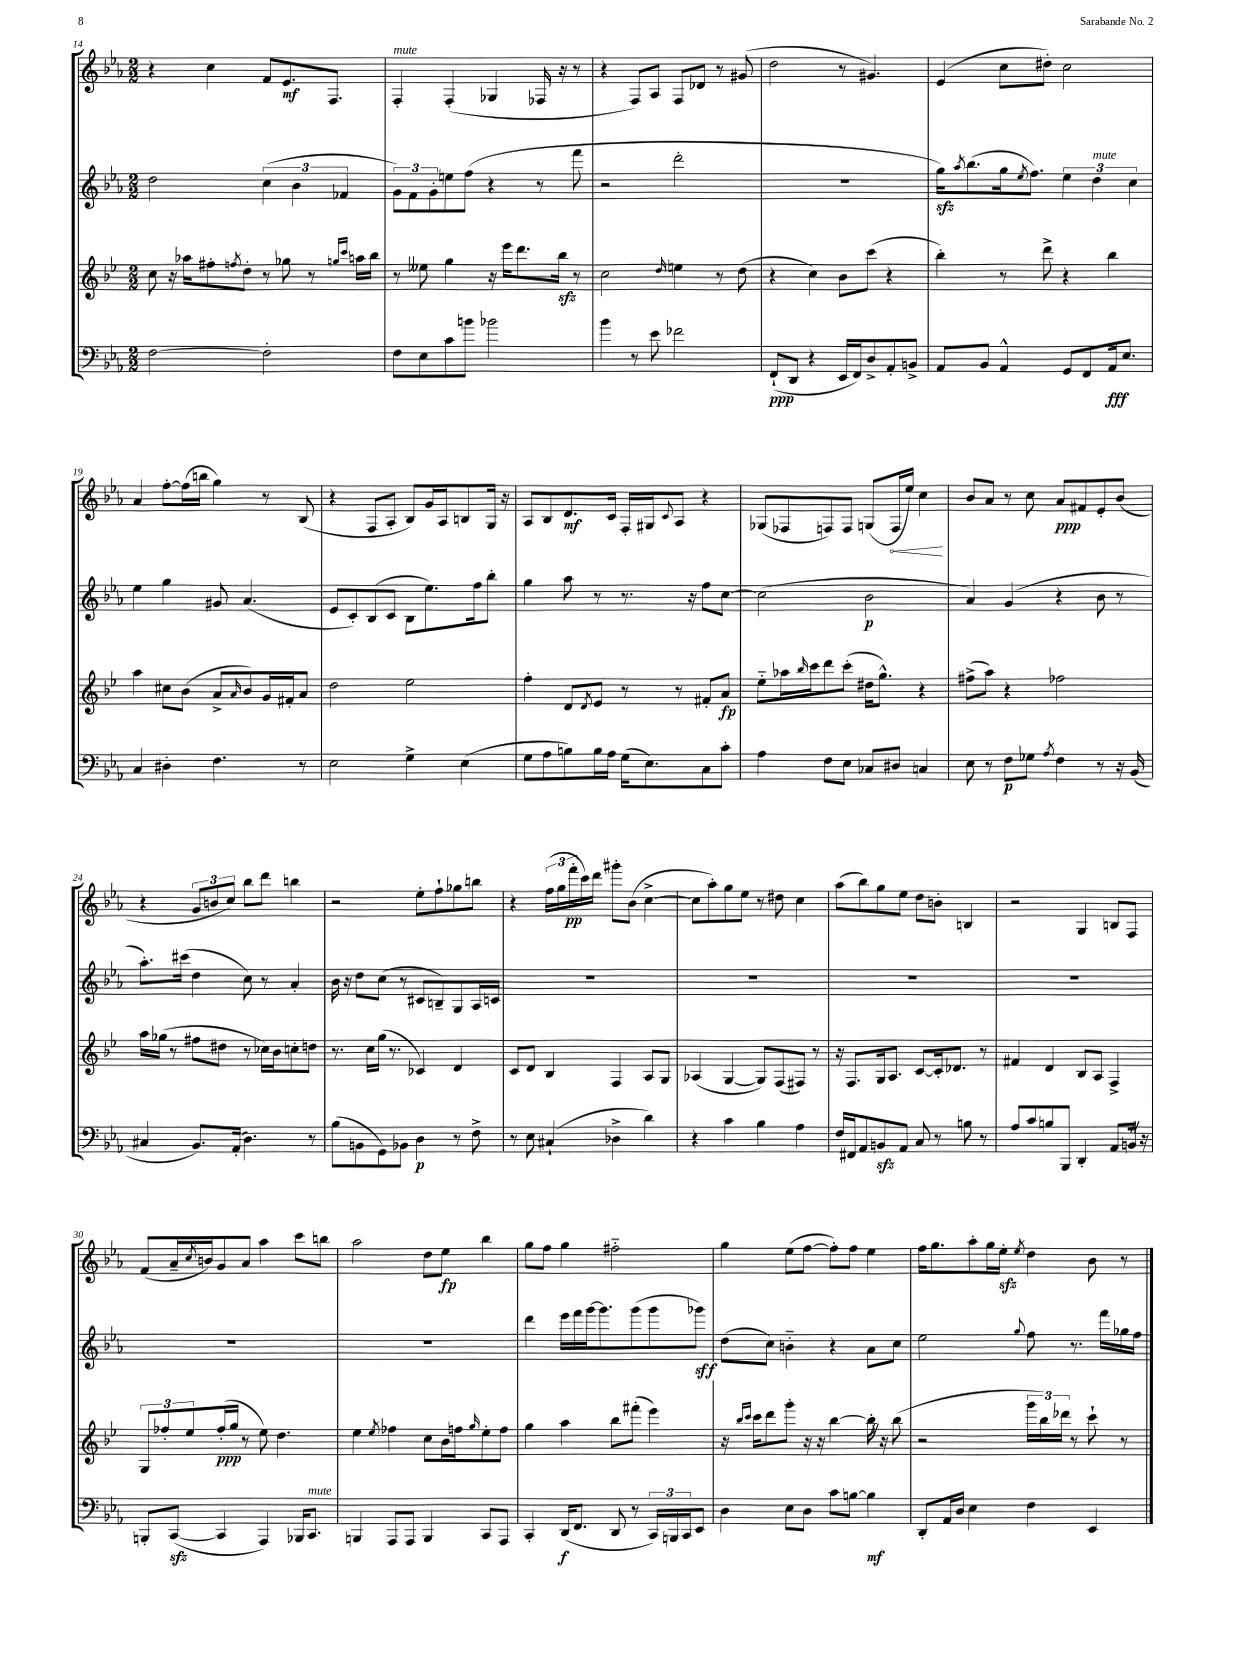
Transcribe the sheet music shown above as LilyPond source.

<<
\new StaffGroup <<
\new Staff = "s0" {
    \clef treble \key ees \major \numericTimeSignature \time 2/2
    r4 c''4 f'8 ees'8.\mf f8. |
    f4-.^\markup { \italic "mute" } f4-.( ges4 fes16 r16 r8 |
    r4 f8) aes8 f8 des'8 r8 gis'8( |
    d''2 r8 gis'4.) |
    ees'4( c''8 dis''8-.) c''2 |
    aes'4 f''8~-. f''16( b''16 g''4) r8 bes8( |
    r4 f8 aes8-. bes8) g'16 aes16 b8 g16 r16 |
    aes8 bes8 d'8.\mf c'16 f16-. gis16 \appoggiatura { c'8 } aes8 r4 |
    ges8( fes8 f8) f8 g8( \once \override Hairpin.circled-tip = ##t f16\< ees''16) c''4\! |
    bes'8 aes'8 r8 c''8 aes'8\ppp fis'8 ees'8-. bes'8( |
    r4 \tuplet 3/2 { g'8 b'8 c''8) } bes''8 d'''8 b''4 |
    r2 ees''8-. f''8-! ges''8 b''8 |
    r4 \tuplet 3/2 { f''16( g''16 f'''16-.\pp } c'''16) d'''16 gis'''8-. bes'8( c''4~-> |
    c''8 aes''8-.) g''8 ees''8 r8 dis''8 c''4 |
    aes''8( bes''8) g''8 ees''8 d''8 b'8-. b4 |
    r2 g4 b8 f8 |
    f'8( aes'16-- \acciaccatura { c''8 } b'16) g'8 aes'8 aes''4 c'''8 b''8 |
    aes''2 d''8 ees''8\fp bes''4 |
    g''8 f''8 g''4 fis''2-_ |
    g''4 ees''8( f''8~ f''8-.) f''8 ees''4 |
    f''16 g''8. aes''8-. g''16 ees''16-.\sfz \acciaccatura { ees''8 } d''4 bes'8 r8 \bar "|." |
}
\new Staff = "s1" {
    \clef treble \key ees \major \numericTimeSignature \time 2/2
    d''2 \tuplet 3/2 { c''4( bes'4 fes'4 } |
    \tuplet 3/2 { g'8) f'8 g'8-. } e''8 f''8( r4 r8 f'''8 |
    r2 d'''2-. |
    R1 |
    g''16\sfz) \acciaccatura { aes''8 } bes''8.( g''16 \acciaccatura { ees''8 } f''8.) \tuplet 3/2 { ees''4 d''4^\markup { \italic "mute" } c''4 } |
    ees''4 g''4 gis'8 aes'4.( |
    ees'8 c'8-.) bes8( c'8 bes8 ees''8.) f''16 bes''8-. |
    g''4 aes''8 r8 r8. r16 f''8 c''8~ |
    c''2( bes'2\p |
    aes'4) g'4( r4 bes'8 r8 |
    aes''8.-.) cis'''16( d''4 c''8) r8 aes'4-. |
    bes'16 r16 d''8 c''8( r8 cis'8 b8--) g8 aes16 c'16 |
    R1 |
    R1 |
    R1 |
    R1 |
    R1 |
    R1 |
    d'''4 ees'''16 f'''16 g'''16~ g'''8. g'''8( g'''8 ges'''8\sff) |
    d''8( c''8) b'4-_ r4 aes'8 c''8 |
    ees''2 \appoggiatura { g''8 } f''8 r8. f'''16 ges''16 f''16 \bar "|." |
}
\new Staff = "s2" {
    \clef treble \key bes \major \numericTimeSignature \time 2/2
    c''8 r16 aes''16 fis''8-. \acciaccatura { f''8 } d''8-. r8 ges''8 r8 \grace { g''16 c'''16 } a''16 bes''16 |
    r8 eeses''8 g''4 r16 ees'''16 d'''8. bes''16\sfz r8 |
    c''2 \grace { d''16 } e''4 r8 d''8( |
    r4 c''4) bes'8 c'''8( r4 |
    bes''4-.) r8 d'''8-> r4 bes''4 |
    a''4 cis''8 bes'8( a'8-> \grace { a'16 } bes'8) g'16 fis'16-. a'8 |
    d''2 ees''2 |
    f''4-. d'8 \acciaccatura { d'8 } ees'8 r8 r8 fis'8-. a'8\fp |
    ees''8-_ aes''16 \grace { bes''16 } c'''16 d'''8 c'''8-.( dis''16 g''8.-^) r4 |
    fis''8->( a''8) r4 fes''2 |
    a''16 ges''16( r8 fis''8 dis''8 r8 ces''16) bes'16 c''8-. d''8 |
    r8. c''16 g''16( r8. ces'4) d'4 |
    c'8 d'8 bes4 f4 a8 g8 |
    aes4( g4~ g8) f8( fis8) r8 |
    r16 f8. g16 a8. c'8~ c'16-. des'8. r8 |
    fis'4 d'4 bes8 a8 f4-> |
    \tuplet 3/2 { g8 fes''8-. ees''8 } fes''16-.\ppp( g''16 r8 ees''8) d''4. |
    ees''4 \acciaccatura { ees''8 } fes''4 c''8 bes'16 f''16 \grace { g''16 } ees''8-. f''8 |
    g''4 a''4 bes''8 fis'''8-.( ees'''4) |
    r16 \grace { bes''16 c'''16 } c'''16 d'''8 g'''8-. r16 r16 bes''4~ bes''16-. \once \override BreathingSign.text = \markup { \musicglyph "scripts.caesura.straight" } \breathe r16 bes''8( |
    r2 \tuplet 3/2 { g'''16 bes''16) des'''16 } r8 c'''8-! r8 \bar "|." |
}
\new Staff = "s3" {
    \clef bass \key ees \major \numericTimeSignature \time 2/2
    f2~ f2-. |
    f8 ees8 c'8 b'8 bes'2 |
    bes'4 r8 ees'8 fes'2 |
    f,8-!\ppp( d,8 r4 ees,16 f,16) d8-> aes,8-. b,8-> |
    aes,8 bes,8 aes,4-^ g,8 f,8 aes,16\fff ees8. |
    c4 dis4-. f4. r8 |
    ees2 g4-> ees4( |
    g8 aes8 b8) b16 aes16 g16( ees8.) c8 c'8-. |
    aes4 f8 ees8 ces8 dis8 c4 |
    ees8 r8 f8\p ges8 \acciaccatura { aes8 } f4 r8 r16 bes,16( |
    cis4 bes,8.) aes,16-.( d4.) r8 |
    bes8( b,8 g,8) bes,8 d4\p r8 f8-> |
    r8 ees8 cis4-!( des4-> d'4) |
    r4 c'4 bes4 aes4 |
    f16 fis,16 aes,8 b,8\sfz aes,8 c8 r8 b8 r8 |
    aes8 c'8 b8 bes,,8 d,4-. aes,8 b,16 \once \override BreathingSign.text = \markup { \musicglyph "scripts.caesura.straight" } \breathe r16 |
    b,,8-. c,8~\sfz( c,4 aes,,4) bes,,16 c,8.^\markup { \italic "mute" } |
    b,,4 aes,,8 aes,,8 b,,4 c,8 aes,,8 |
    c,4-. d,16\f( f,8. d,8 r8 \tuplet 3/2 { c,16) b,,16 c,16 } ees,8 |
    d4 ees8 d8 c'8 b8~ b4\mf |
    d,8-. aes,16 d16 ees4 f4 ees,4 \bar "|." |
}
>>
>>
\layout { \context { \Score currentBarNumber = #14 } }
